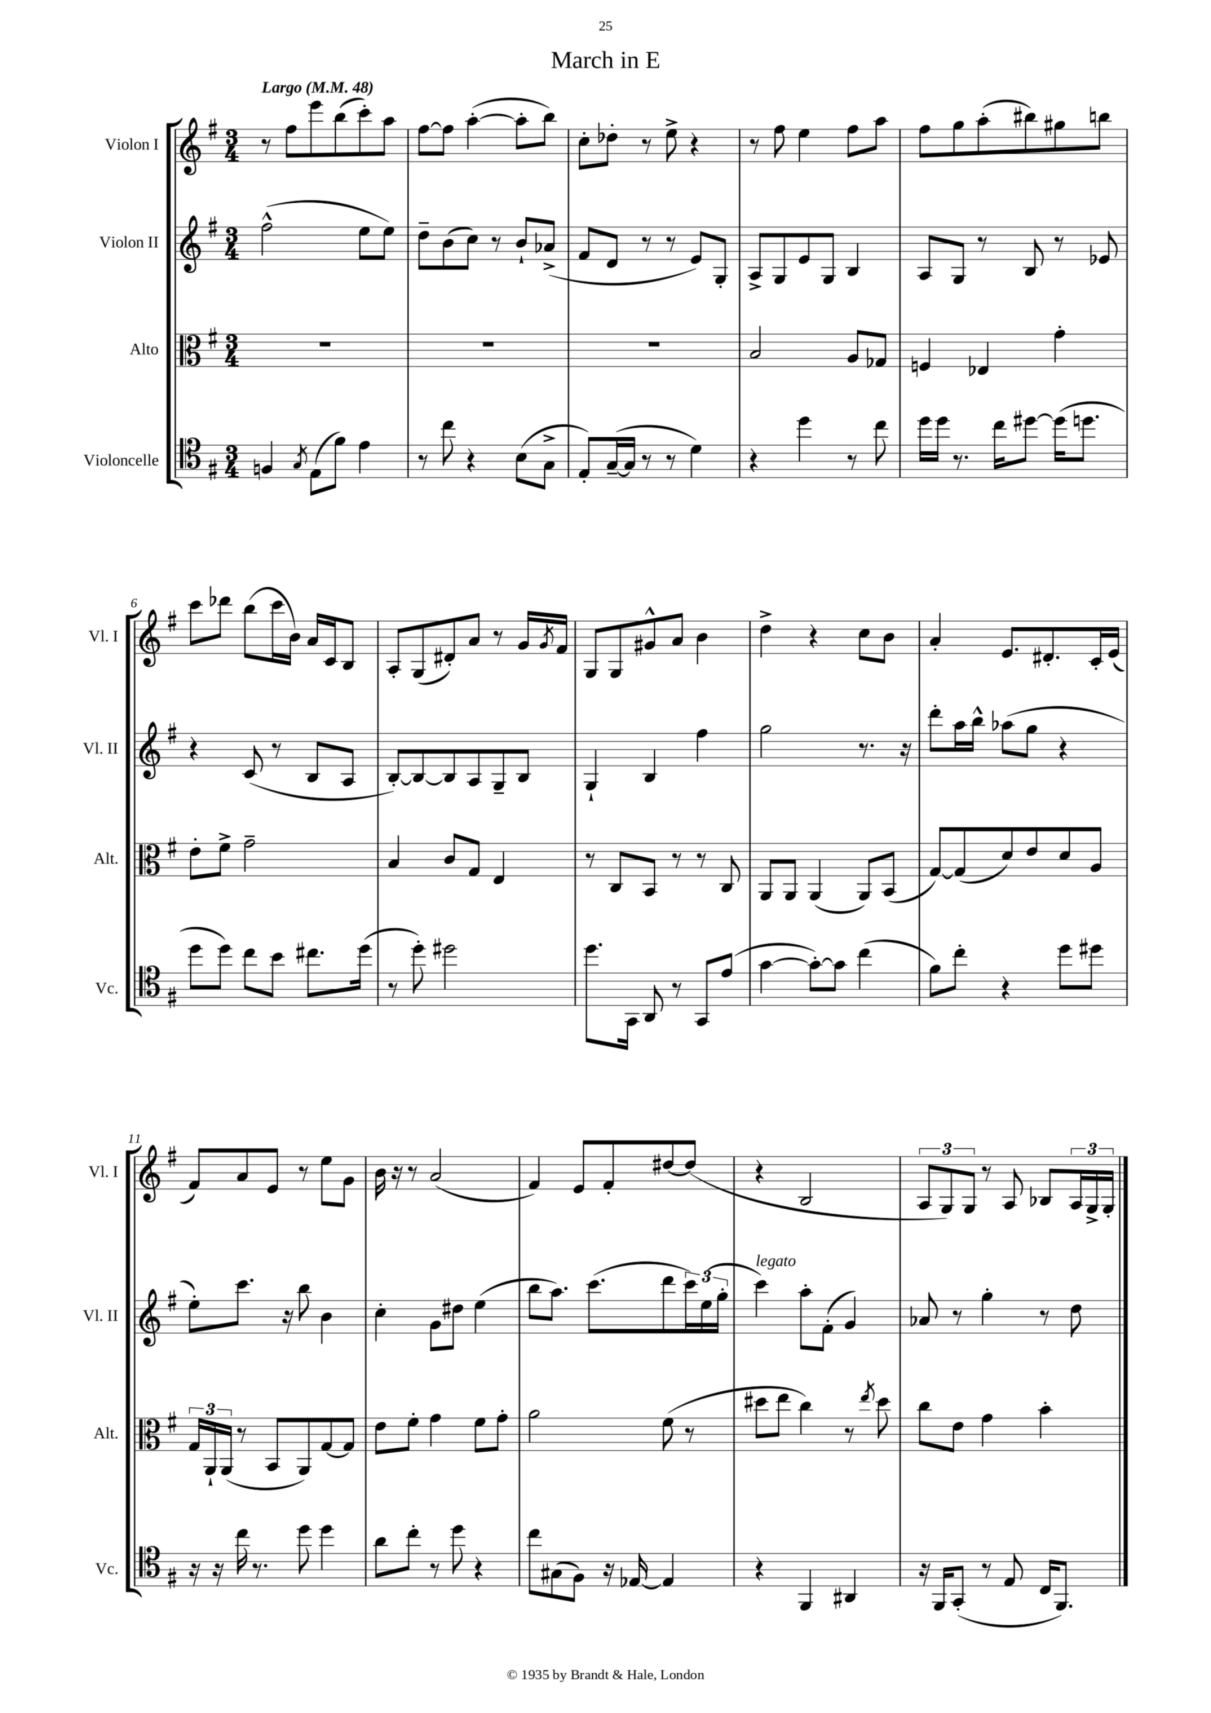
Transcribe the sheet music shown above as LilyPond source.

\header { title = "March in E" }
<<
\new StaffGroup <<
\new Staff = "s0" \with { instrumentName = "Violon I" shortInstrumentName = "Vl. I" } {
    \clef treble \key g \major \numericTimeSignature \time 3/4 \tempo "Largo" 4 = 48
    r8 fis''8 e'''8 b''8( c'''8-.) a''8 |
    fis''8~ fis''8 a''4~-.( a''8-. b''8) |
    c''8-. des''8-. r8 e''8-> r4 |
    r8 fis''8 e''4 fis''8 a''8 |
    fis''8 g''8 a''8-.( bis''8) gis''8 b''8 |
    c'''8 des'''8 b''8( c'''16 b'16) a'16 c'16 b8 |
    a8-. g8( dis'8-.) a'8 r8 g'16 \acciaccatura { g'8 } fis'16 |
    g8 g8 gis'8-^ a'8 b'4 |
    d''4-> r4 c''8 b'8 |
    a'4-. e'8. dis'8.-. c'16-. e'16( |
    fis'8) a'8 e'8 r8 e''8 g'8 |
    b'16 r16 r8 a'2( |
    fis'4) e'8 fis'8-. dis''8~ dis''8( |
    r4 b2 |
    \tuplet 3/2 { a8 g8) g8 } r8 a8 bes8 \tuplet 3/2 { a16 g16-> g16-. } \bar "|." |
}
\new Staff = "s1" \with { instrumentName = "Violon II" shortInstrumentName = "Vl. II" } {
    \clef treble \key g \major \numericTimeSignature \time 3/4
    fis''2-^( e''8 e''8) |
    d''8-- b'8( c''8) r8 b'8-! aes'8->( |
    fis'8 d'8 r8 r8 e'8) g8-. |
    a8-> g8 e'8 g8 b4 |
    a8 g8 r8 b8 r8 ees'8 |
    r4 c'8( r8 b8 a8 |
    b8~-.) b8~ b8 a8 g8-- b8 |
    g4-! b4 fis''4 |
    g''2 r8. r16 |
    d'''8-. a''16 b''16-^ aes''8( g''8 r4 |
    e''8-.) c'''8. r16 b''8 b'4 |
    c''4-. g'8 dis''8 e''4( |
    b''8 a''8.) c'''8.( d'''8 \tuplet 3/2 { c'''16) e''16( g''16-. } |
    c'''4^\markup { \italic "legato" }) a''8-. fis'8-.( g'4) |
    aes'8 r8 g''4-. r8 d''8 \bar "|." |
}
\new Staff = "s2" \with { instrumentName = "Alto" shortInstrumentName = "Alt." } {
    \clef alto \key g \major \numericTimeSignature \time 3/4
    R2. |
    R2. |
    R2. |
    b2 a8 ges8 |
    f4 ees4 g'4-. |
    e'8-. fis'8-> g'2-- |
    b4 c'8 g8 e4 |
    r8 c8 b,8 r8 r8 c8 |
    a,8 a,8 a,4( a,8) b,8( |
    g8~) g8( d'8) e'8 d'8 a8 |
    \tuplet 3/2 { g16 a,16-! a,16( } r8 b,8 a,8) g8~ g8 |
    e'8 fis'8-. g'4 fis'8 g'8-. |
    a'2 fis'8( r8 |
    dis''8 e''8 c''4) r8 \acciaccatura { e''8 } dis''8 |
    c''8 e'8 g'4 b'4-. \bar "|." |
}
\new Staff = "s3" \with { instrumentName = "Violoncelle" shortInstrumentName = "Vc." } {
    \clef tenor \key g \major \numericTimeSignature \time 3/4
    f4 \acciaccatura { g8 } e8( fis'8) e'4 |
    r8 c''8 r4 b8( g8-> |
    e8-.) g16~--( g16 r8 r8 d'4) |
    r4 d''4 r8 c''8 |
    d''16 d''16 r8. c''16 dis''8~ dis''16( d''8. |
    d''8 d''8) c''8 b'8 cis''8. d''16( |
    r8 d''8-.) dis''2 |
    d''8. g,16 a,8 r8 g,8 e'8( |
    g'4~ g'8~-.) g'8 c''4( |
    fis'8) c''8-. r4 d''8 dis''8 |
    r16 r16 c''16 r8. d''8 d''4 |
    a'8 c''8-. r8 d''8 r4 |
    c''8 gis8( fis8) r16 ees16~ ees4 |
    r4 fis,4 ais,4 |
    r16 fis,16 g,8-.( r8 e8 c16 fis,8.) \bar "|." |
}
>>
>>
